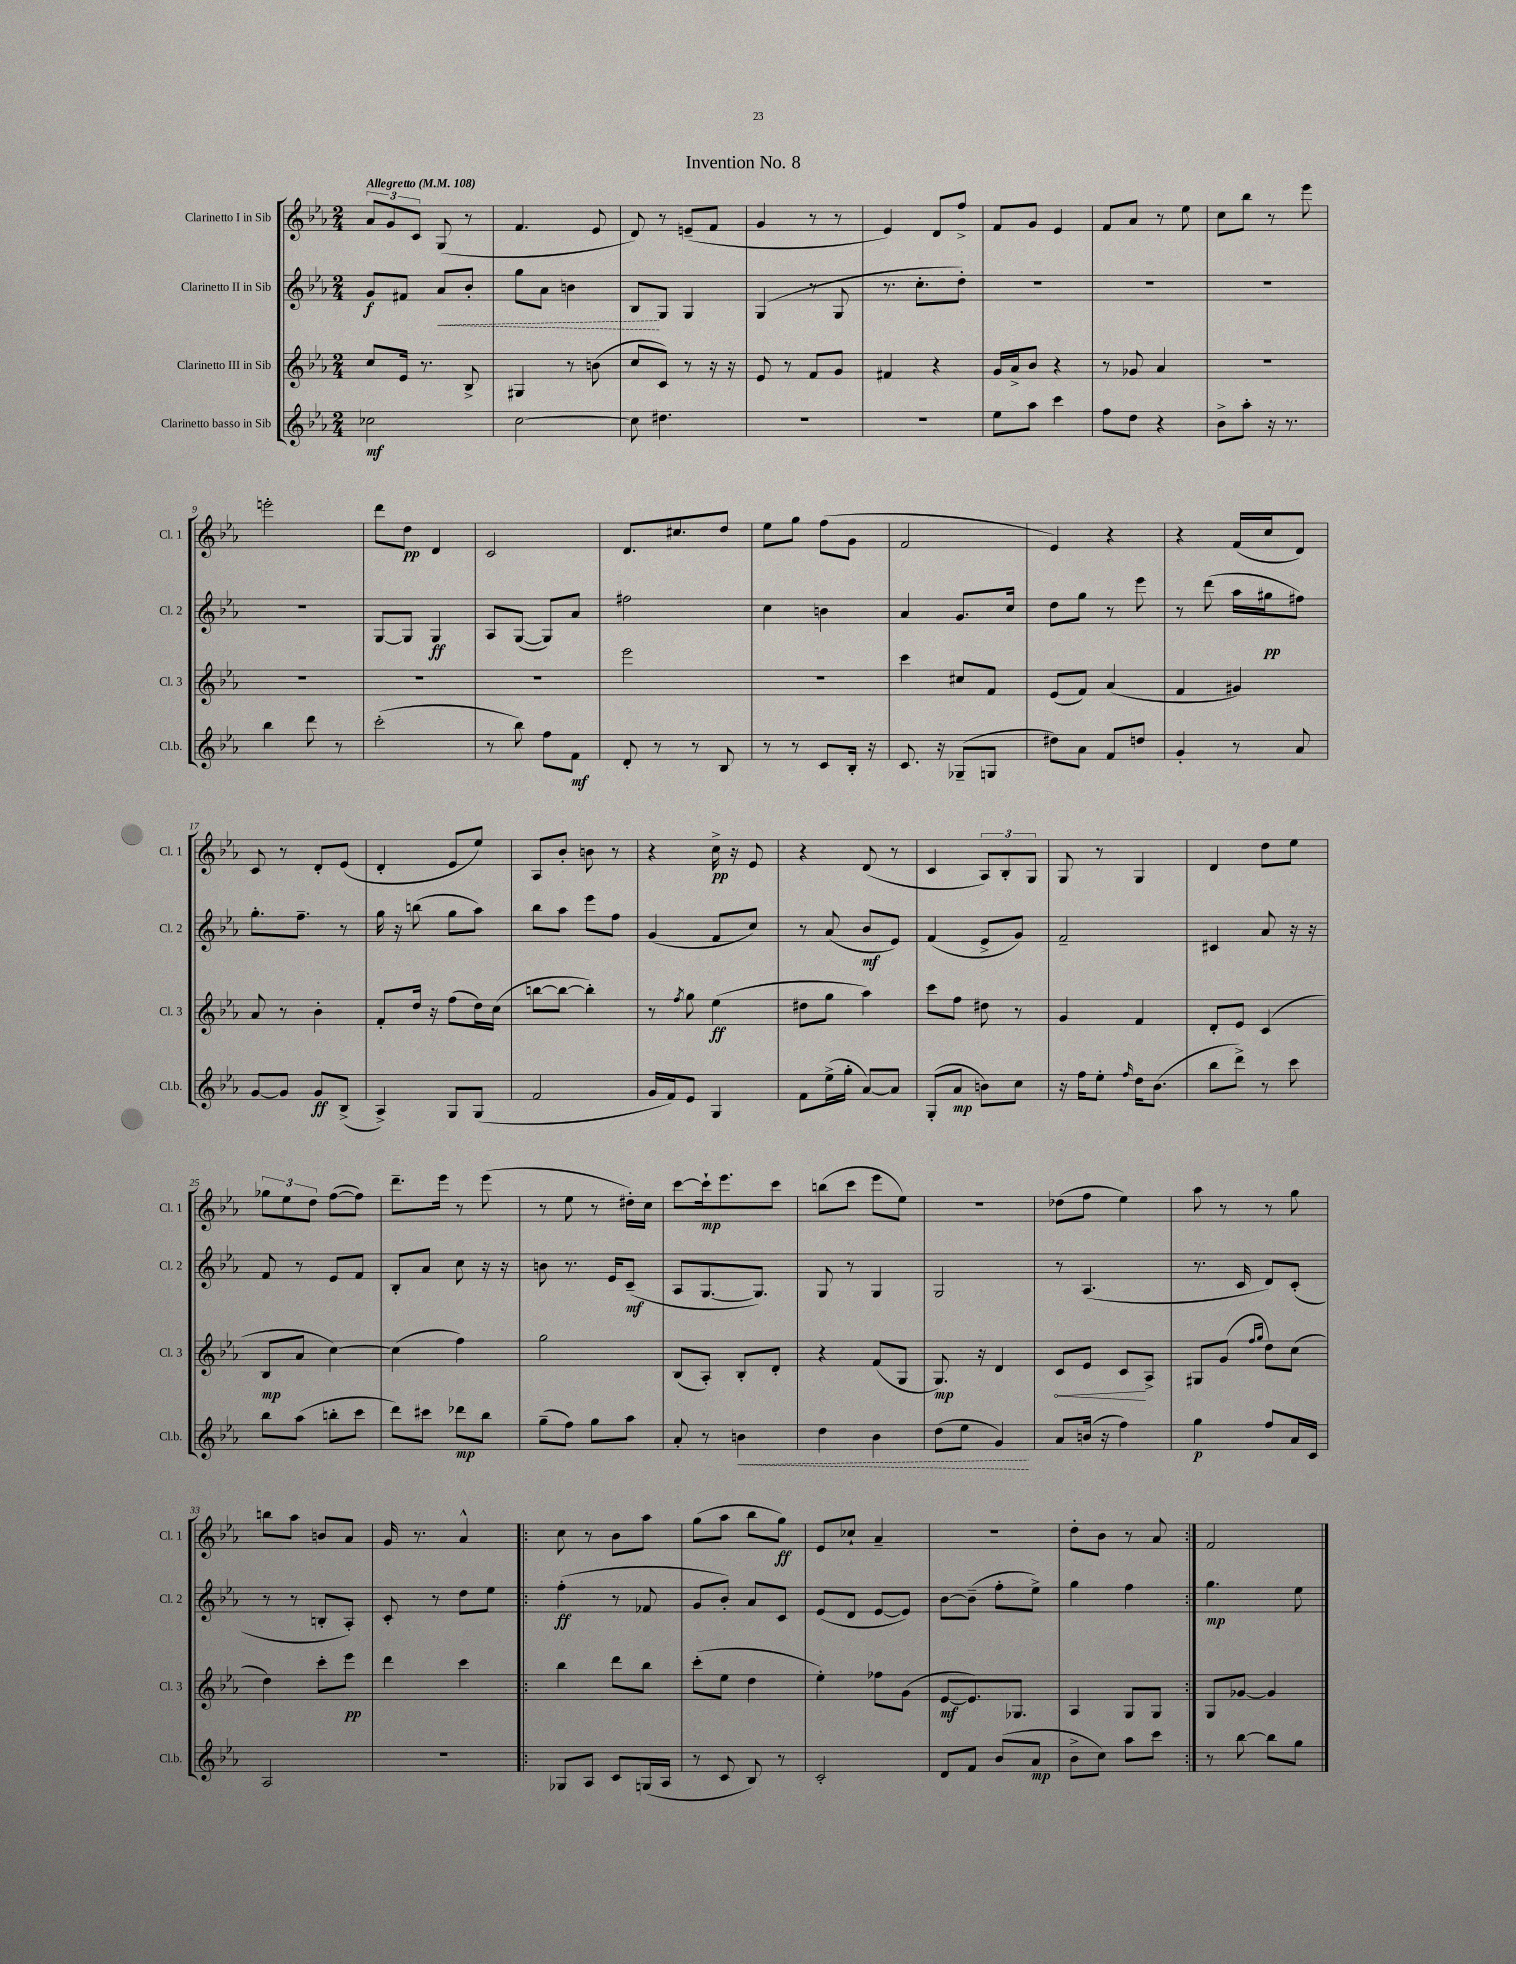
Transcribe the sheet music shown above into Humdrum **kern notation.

**kern	**kern	**kern	**kern
*staff4	*staff3	*staff2	*staff1
*clefG2	*clefG2	*clefG2	*clefG2
*k[b-e-a-]	*k[b-e-a-]	*k[b-e-a-]	*k[b-e-a-]
*M2/4	*M2/4	*M2/4	*M2/4
*MM108	*MM108	*MM108	*MM108
2cc-	8cc	8g	12a-
.	.	.	12g
.	16e-	8f#	.
.	.	.	12c
.	8.r	.	.
.	.	8a-	(8G
.	8B-^	8b-'	8r
=	=	=	=
[2cc	4G#	8gg	4.f
.	.	8a-	.
.	8r	4b	.
.	(8b	.	8e-
=	=	=	=
8cc]	8cc	8B-	8d)
4.dd#	8c)	8G	8r
.	8r	4G	(8e~
.	16r	.	8f
.	16r	.	.
=	=	=	=
2r	8e-	(4G	4g
.	8r	.	.
.	8f	8r	8r
.	8g	8G	8r
=	=	=	=
2r	4f#	8.r	4e-)
.	.	8.cc'	.
.	4r	.	8d
.	.	8dd')	8ff^
=	=	=	=
8ee-	16g	2r	8f
.	16a-^	.	.
8aa-	8b-	.	8g
4ccc	4r	.	4e-
=	=	=	=
8ff	8r	2r	8f
8dd	8g-	.	8a-
4r	4a-	.	8r
.	.	.	8ee-
=	=	=	=
8b-^	2r	2r	8cc
8aa-'	.	.	8bb-
16r	.	.	8r
8.r	.	.	.
.	.	.	8eee-
=	=	=	=
4bb-	2r	2r	2eee'
8ddd	.	.	.
8r	.	.	.
=	=	=	=
(2ccc'	2r	[8G	8ddd
.	.	8G]	8dd
.	.	4G	4d
=	=	=	=
8r	2r	8A-	2c
8bb-)	.	([8G	.
8ff	.	8G])	.
8f	.	8a-	.
=	=	=	=
8d'	2eee-	2ff#	8.d
8r	.	.	.
.	.	.	8.cc#
8r	.	.	.
8B-	.	.	8dd
=	=	=	=
8r	2r	4cc	8ee-
8r	.	.	8gg
8c	.	4b	(8ff
16B-'	.	.	8g
16r	.	.	.
=	=	=	=
8.c	4ccc	4a-	2f
16r	.	.	.
(8G-~	8cc#	8.g	.
8G	8f	.	.
.	.	16cc	.
=	=	=	=
8dd#)	(8e-	8dd	4e-)
8a-	8f)	8gg	.
8f	(4a-	8r	4r
8dd	.	8eee-	.
=	=	=	=
4g'	4f	8r	4r
.	.	(8ddd	.
8r	4g#)	16aa-	(16f
.	.	16gg#	16cc
8a-	.	8ff#)	8d)
=	=	=	=
[8g	8a-	8.gg'	8c
8g]	8r	.	8r
.	.	8.ff~	.
8g	4b-'	.	8d'
(8B-^	.	8r	(8e-
=	=	=	=
4A-^)	8f'	16gg	4d'
.	.	16r	.
.	16dd	(8bb	.
.	16r	.	.
8G	(8ff	8gg	8e-
(8G	16dd)	8aa-)	8ee-)
.	(16cc	.	.
=	=	=	=
2f	[8bb	8bb-	8A-
.	8bb_	8aa-	8b-'
.	4bb'])	8eee-	8b
.	.	8ff	8r
=	=	=	=
16g	8r	(4g	4r
16f)	.	.	.
.	8qff	.	.
8e-	8gg	.	.
4G	(4ee-	8f	16cc^
.	.	.	16r
.	.	8cc)	8e-
=	=	=	=
8f	8dd#	8r	4r
(16ee-^	8gg	(8a-	.
16gg'	.	.	.
[8a-)	4aa-)	8b-	(8d
8a-]	.	8e-)	8r
=	=	=	=
(8G'	8ccc	(4f	4c
8a-	8ff	.	.
8b)	8dd#	8e-^	12A-)
.	.	.	12B-'
8cc	8r	8g)	.
.	.	.	12G
=	=	=	=
16r	4g	2f~	8G
16ff	.	.	.
8ee-'	.	.	8r
16qqff	.	.	.
16dd	4f	.	4G
(8.b-	.	.	.
=	=	=	=
8bb-	8d'	4c#	4d
8ddd^)	8e-	.	.
8r	(4c	8a-	8dd
8ccc	.	16r	8ee-
.	.	16r	.
=	=	=	=
8bb-	8B-	8f	12gg-
.	.	.	12ee-
(8aa-	8a-	8r	.
.	.	.	12dd
8bb'	[4cc)	8e-	([8ff
8ccc	.	8f	8ff])
=	=	=	=
8ddd)	(4cc]	8B-'	8.ddd~
8ccc#	.	8a-	.
.	.	.	16eee-
8ddd-	4ff)	8cc	8r
8bb-	.	16r	(8eee-
.	.	16r	.
=	=	=	=
(8gg~	2gg	8b	8r
8ff)	.	8.r	8ee-
8gg	.	.	8r
.	.	16e-	.
8aa-	.	(8c~	16dd#')
.	.	.	16cc
=	=	=	=
8a-'	(8B-	8A-	[8ccc
8r	8A-')	[8.G	16ccc`]
.	.	.	8.eee-
4b	8B-'	.	.
.	.	8.G])	.
.	8d'	.	8ccc
=	=	=	=
4dd	4r	8G	(8bb
.	.	8r	8ccc
4b-	(8f	4G	8eee-
.	8G	.	8ee-)
=	=	=	=
(8dd	8.G)	2G	2r
8ee-	.	.	.
.	16r	.	.
4g)	4d	.	.
=	=	=	=
8a-	8c	8r	(8dd-
(16b	8e-	(4.A-	8ff
16r	.	.	.
4ff)	8c	.	4ee-)
.	8A-^	.	.
=	=	=	=
4gg	8G#	8.r	8aa-
.	(8g	.	8r
.	.	16c	.
.	16qqff	.	.
.	16qqgg	.	.
8ff	8dd)	8d)	8r
16a-	(8cc	(8c'	8gg
16c	.	.	.
=	=	=	=
2A-	4dd)	8r	8bb
.	.	8r	8aa-
.	8ccc'	8B'	8b
.	8eee-	8A-')	8a-
=	=	=	=
2r	4ddd	8c'	16g
.	.	.	8.r
.	.	8r	.
.	4ccc	8dd	4a-^^
.	.	8ee-	.
=!|:	=!|:	=!|:	=!|:
8G-	4bb-	(4ff'	8cc
8A-	.	.	8r
8c	8ddd	8r	8b-
(16G	8bb-	8f-	8aa-
16A-	.	.	.
=	=	=	=
8r	(8ccc'	8g	(8gg
8c	8ee-	8b-')	8aa-
8B-)	4dd	8a-	8bb-
8r	.	8c	8gg)
=	=	=	=
2c'	4ee-')	(8e-	8e-
.	.	8d	8cc-`
.	8ff-	[8e-	4a-~
.	(8g	8e-])	.
=	=	=	=
8d	[8e-	[8b-	2r
8f	8.e-])	(8b-~]	.
(8b-	.	8ff'	.
.	8.G-	.	.
8a-	.	8ee-^)	.
=	=	=	=
8b-^	4A-	4gg	8dd'
8cc)	.	.	8b-
8aa-	8G	4ff	8r
8ccc	8G	.	8a-
=:|!	=:|!	=:|!	=:|!
8r	8G	4.gg	2f
[8bb-	[8g-	.	.
8bb-]	4g-]	.	.
8gg	.	8ee-	.
==	==	==	==
*-	*-	*-	*-
